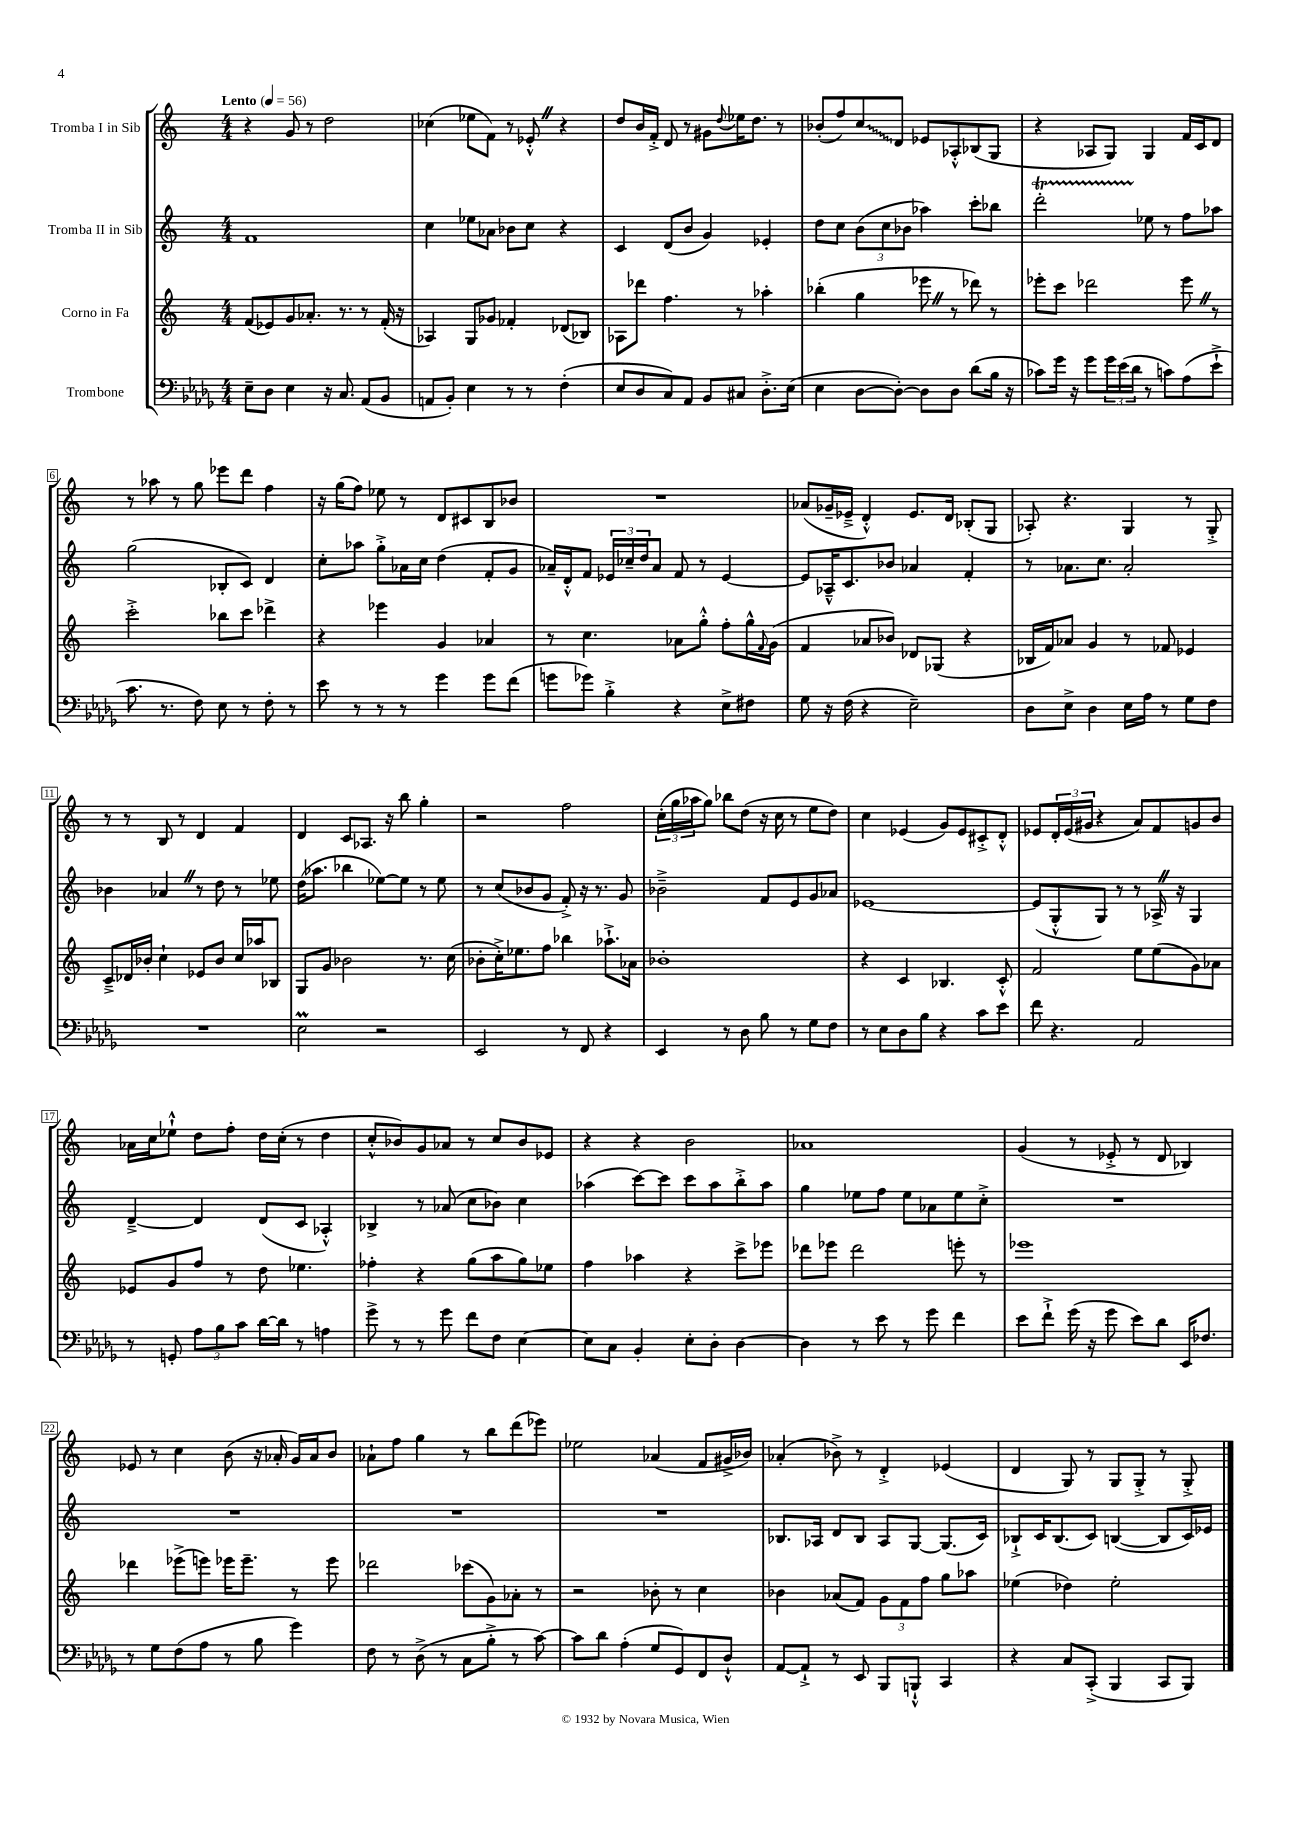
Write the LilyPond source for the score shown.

<<
\new StaffGroup <<
\new Staff = "s0" \with { instrumentName = "Tromba I in Sib" } {
    \clef treble \key c \major \numericTimeSignature \time 4/4 \tempo "Lento" 4 = 56
    r4 g'8 r8 d''2 |
    ces''4( ees''8 f'8) r8 ees'8-.-^ \once \override BreathingSign.text = \markup { \musicglyph "scripts.caesura.straight" } \breathe r4 |
    d''8 b'16 f'16-.-> d'8 r8 gis'8 \appoggiatura { d''8 } ees''16 d''8. r8 |
    bes'8-.( f''8) \once \override Glissando.style = #'zigzag c''8\glissando d'8 ees'8 aes8-.-^ bes8( g8 |
    r4 aes8 g8) g4 f'16 c'16 d'8 |
    r8 aes''8 r8 g''8 ees'''8 d'''8 f''4 |
    r16 g''16( f''8) ees''8 r8 d'8 cis'8 b8 bes'8 |
    R1 |
    aes'8( ges'16-- ees'16---> d'4-.-^) ees'8. d'16 bes8-.( g8 |
    aes8-.) r4. g4 r8 g8-.-> |
    r8 r8 b8 r8 d'4 f'4 |
    d'4 c'8 aes8. r16 b''8 g''4-. |
    r2 f''2 |
    \tuplet 3/2 { c''16-.( g''16 aes''16 } g''8) bes''8 d''8( r16 c''16 r8 e''8 d''8) |
    c''4 ees'4( g'8) ees'8 cis'8-.-> d'8-.-^ |
    ees'8 \tuplet 3/2 { d'16-. ees'16( gis'16 } r4 a'8) f'8 g'8 b'8 |
    aes'16 c''16 ees''8-!-^ d''8 f''8-. d''16 c''16-.( r8 d''4 |
    c''8-.-^ bes'8) g'8 aes'8 r8 c''8 bes'8 ees'8 |
    r4 r4 b'2 |
    aes'1 |
    g'4( r8 ees'8-.-> r8 d'8 bes4) |
    ees'8 r8 c''4 b'8( r16 aes'16-. g'16) aes'16 b'8 |
    aes'8-! f''8 g''4 r8 b''8 d'''8( ees'''8) |
    ees''2 aes'4( f'8 gis'16-> bes'16) |
    aes'4-.( bes'8->) r8 d'4-.-> ees'4( |
    d'4 g8) r8 g8 g8-.-> r8 g8-.-> \bar "|." |
}
\new Staff = "s1" \with { instrumentName = "Tromba II in Sib" } {
    \clef treble \key c \major \numericTimeSignature \time 4/4
    f'1 |
    c''4 ees''8 aes'8 bes'8 c''8 r4 |
    c'4 d'8( b'8 g'4) ees'4-. |
    d''8 c''8 \tuplet 3/2 { b'8( c''8 bes'8 } aes''4) c'''8-. bes''8 |
    d'''2-.\startTrillSpan ees''8\stopTrillSpan r8 f''8 aes''8 |
    g''2( bes8-. c'8) d'4 |
    c''8-. aes''8 g''8-.-> aes'16 c''16 d''4( f'8-. g'8 |
    aes'16--) d'16-.-^ f'8 \tuplet 3/2 { ees'16 ces''16-- d''16 } aes'8 f'8 r8 ees'4~ |
    ees'8 aes16---^ c'8. bes'8 aes'4 f'4-. |
    r8 aes'8. c''8. aes'2-. |
    bes'4 aes'4 \once \override BreathingSign.text = \markup { \musicglyph "scripts.caesura.straight" } \breathe r8 d''8 r8 ees''8 |
    d''16( aes''8. bes''4 ees''8~) ees''8 r8 ees''8 |
    r8 c''8( bes'8 g'8 f'8-.->) r16 r8. g'8 |
    bes'2---> f'8 e'8 g'8 aes'8 |
    ees'1~ |
    ees'8( g8-.-^ g8) r8 r8 aes16-> \once \override BreathingSign.text = \markup { \musicglyph "scripts.caesura.straight" } \breathe r16 g4 |
    d'4~---> d'4 d'8( c'8 aes4-.-^) |
    bes4-> r8 aes'8( c''8 bes'8) c''4 |
    aes''4( c'''8~) c'''8 c'''8 aes''8 b''8-.-> aes''8 |
    g''4 ees''8 f''8 ees''8 aes'8 ees''8 c''8-.-> |
    R1 |
    R1 |
    R1 |
    R1 |
    bes8. aes16 d'8 bes8 aes8 g8~ g8.( c'16) |
    bes8-!-> c'16 bes8.( c'8) b4~( b8 c'16) ees'16 \bar "|." |
}
\new Staff = "s2" \with { instrumentName = "Corno in Fa" } {
    \clef treble \key c \major \numericTimeSignature \time 4/4
    f'8( ees'8) g'8 aes'8.-. r8. r8 f'16-.( r16 |
    aes4) g8 ges'8 fes'4-. des'8( bes8) |
    aes8 des'''8 f''4. r8 aes''4-. |
    bes''4-.( g''4 ees'''8 \once \override BreathingSign.text = \markup { \musicglyph "scripts.caesura.straight" } \breathe r8 des'''8) r8 |
    ees'''8-. c'''8 des'''2 ees'''8 \once \override BreathingSign.text = \markup { \musicglyph "scripts.caesura.straight" } \breathe r8 |
    c'''2-.-> bes''8 c'''8 des'''4-> |
    r4 ees'''4 g'4 aes'4 |
    r8 c''4. aes'8 g''8-.-^ f''8-. g''16-^ \appoggiatura { f'8 } g'16( |
    f'4 aes'8 bes'8) des'8 ges8( r4 |
    bes16 f'16) aes'8 g'4 r8 fes'8 ees'4 |
    c'8---> des'16 bes'16-. c''4-! ees'8 bes'8 c''16 aes''16 bes8 |
    g8 g'8 bes'2 r8. c''16( |
    bes'8-. c''16-.->) ees''8. f''8 bes''4 aes''8.-!-> aes'16 |
    bes'1-. |
    r4 c'4 bes4. c'8-.-^ |
    f'2 e''8 e''8( g'8) aes'8 |
    ees'8 g'8 f''8 r8 d''8 ees''4. |
    fes''4-. r4 g''8( a''8 g''8) ees''8 |
    f''4 aes''4 r4 c'''8-> ees'''8 |
    des'''8 ees'''8 des'''2 e'''8-. r8 |
    ees'''1 |
    des'''4 ees'''8->( e'''8) ees'''16 ees'''8.-- r8 ees'''8 |
    des'''2 ces'''8( g'8) aes'8-. r8 |
    r2 bes'8-. r8 c''4 |
    bes'4 aes'8( f'8) \tuplet 3/2 { g'8 f'8 f''8 } g''8 aes''8 |
    ees''4( des''4) ees''2-. \bar "|." |
}
\new Staff = "s3" \with { instrumentName = "Trombone" } {
    \clef bass \key des \major \numericTimeSignature \time 4/4
    ees8-- des8 ees4 r16 c8. aes,8( bes,8 |
    a,8 bes,8-.) ees4 r8 r8 f4-.( |
    ees8 des8 c8) aes,8 bes,8 cis8 des8.-.-> ees16( |
    ees4 des8~ des8~-.) des8 des8 des'8( bes16 r16 |
    ces'8) ges'16 r16 ges'8 \tuplet 3/2 { ges'16 ees'16( des'16 } r8 c'8) aes8( ees'8-!-> |
    c'8. r8. f8) ees8 r8 f8-. r8 |
    ees'8 r8 r8 r8 ges'4 ges'8 f'8( |
    g'8 ges'8) bes4-.-> r4 ees8-> fis8 |
    ges8 r16 f16( r4 ees2--) |
    des8 ees8-> des4 ees16 aes16 r8 ges8 f8 |
    R1 |
    ees2\prall r2 |
    ees,2 r8 f,8 r4 |
    ees,4 r8 des8 bes8 r8 ges8 f8 |
    r8 ees8 des8 bes8 r4 c'8 ees'8 |
    f'8 r4. aes,2 |
    r8 g,8-. \tuplet 3/2 { aes8 bes8 c'8 } des'16~ des'16 r8 a4 |
    ges'8-> r8 r8 ges'8 f'8 f8 ees4~ |
    ees8 c8 bes,4-. ees8-. des8-. des4~ |
    des4 r8 ees'8 r8 ges'8 f'4 |
    ees'8 f'8-!-> ges'16( r16 ges'8 ees'8) des'8 ees,16 fes8. |
    r8 ges8 f8( aes8 r8 bes8 ges'4) |
    f8 r8 des8->( r8 c8 bes8-.-> r8 c'8~) |
    c'8 des'8 aes4-.( ges8 ges,8) f,8 des8-!-^ |
    aes,8~ aes,8-!-> r8 ees,8 bes,,8 b,,8-!-^ c,4 |
    r4 c8 c,8-.->( bes,,4 c,8 bes,,8) \bar "|." |
}
>>
>>
\layout { \context { \Score \override BarNumber.stencil = #(make-stencil-boxer 0.1 0.3 ly:text-interface::print) } }
